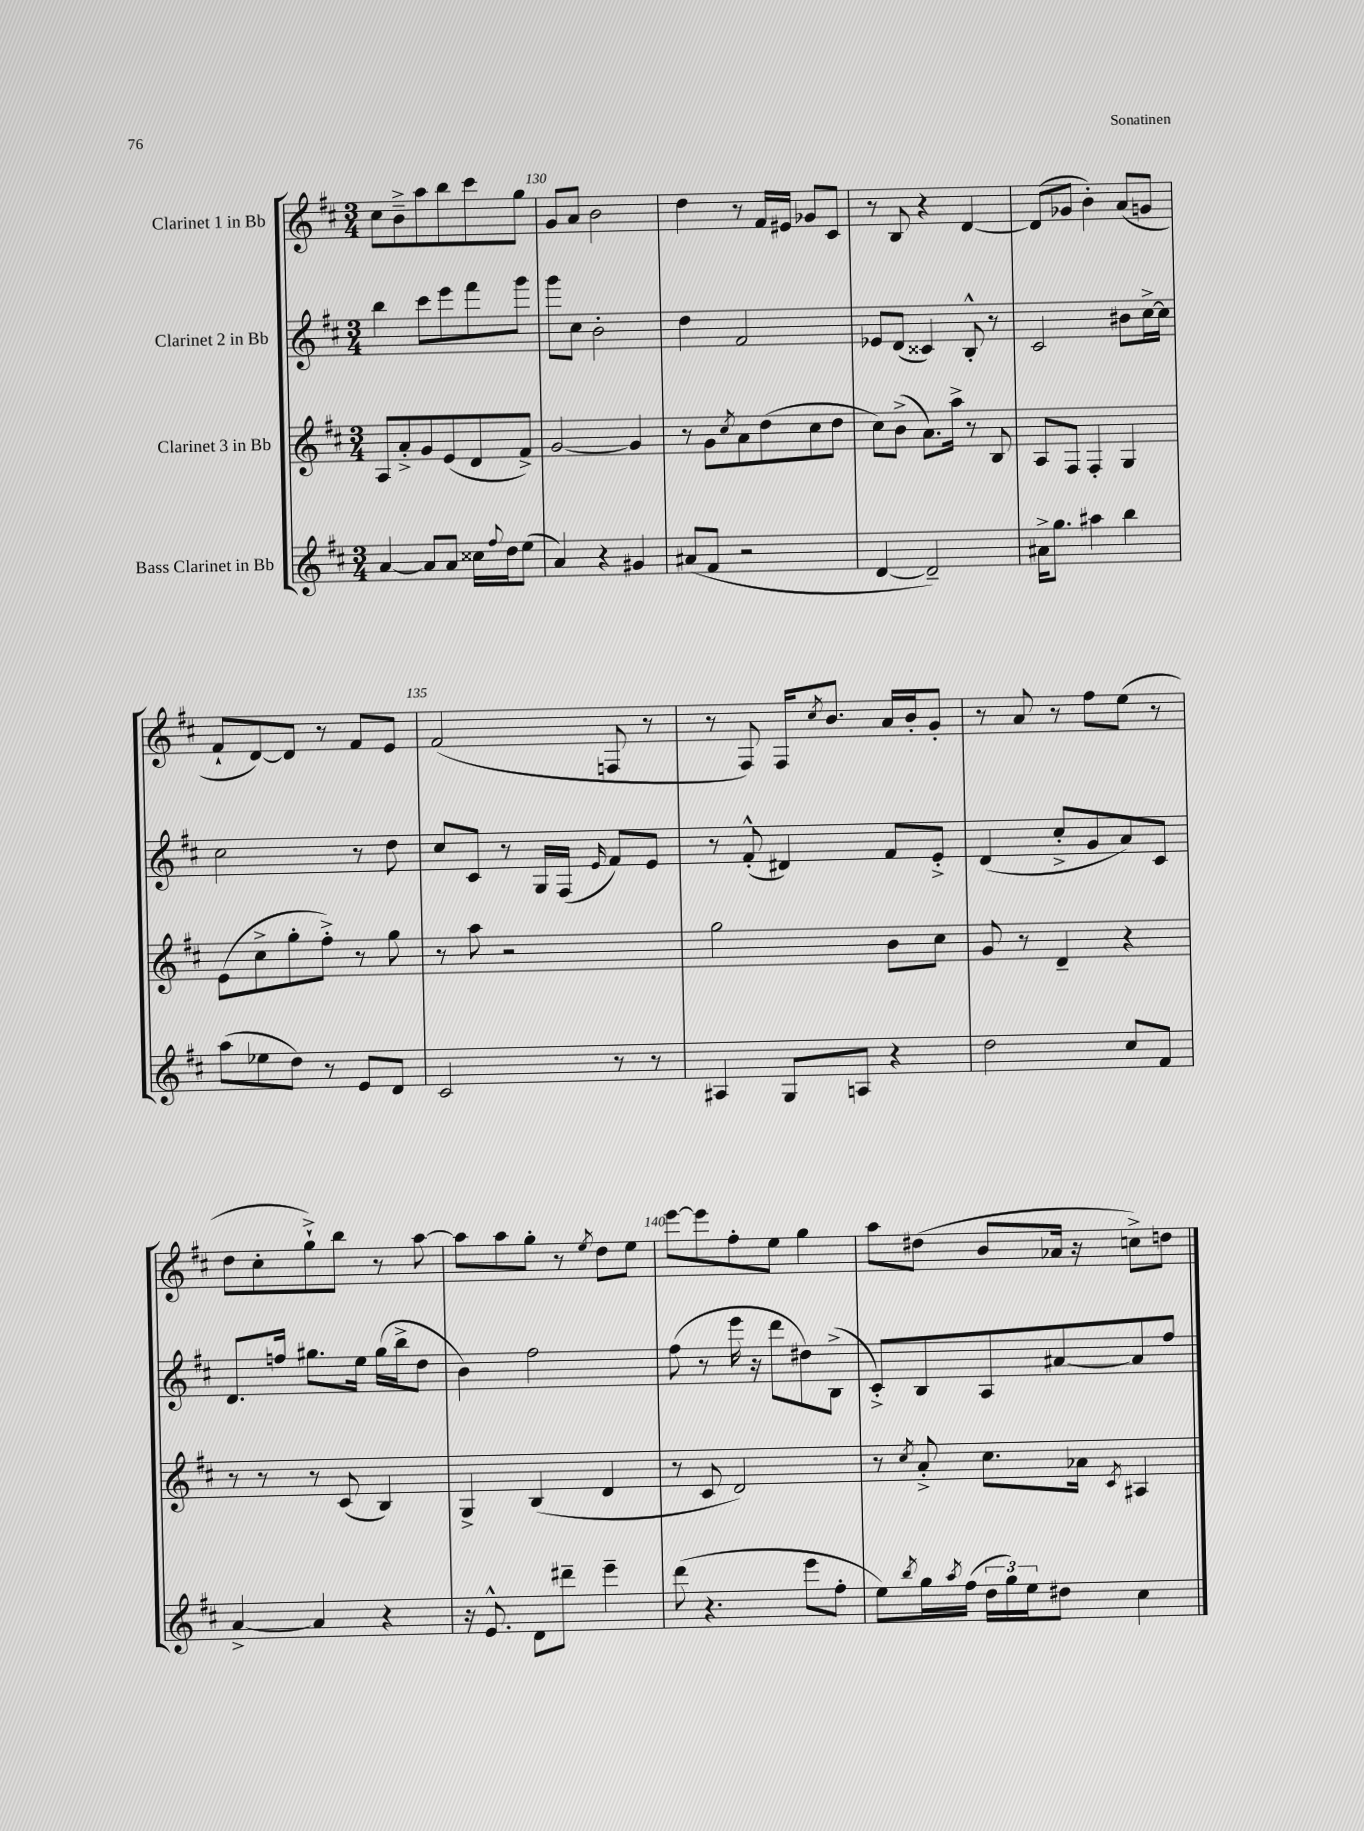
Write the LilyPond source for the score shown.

<<
\new StaffGroup <<
\new Staff = "s0" \with { instrumentName = "Clarinet 1 in Bb" } {
    \clef treble \key d \major \numericTimeSignature \time 3/4
    cis''8 b'8---> a''8 b''8 cis'''8 g''8 |
    g'8 a'8 b'2 |
    d''4 r8 fis'16 eis'16 ges'8 cis'8 |
    r8 b8 r4 d'4~ |
    d'8( ges'8 b'4-.) a'8( g'8 |
    fis'8-! d'8~) d'8 r8 fis'8 e'8 |
    fis'2( f8 r8 |
    r8 fis8) fis16 \acciaccatura { cis''8 } b'8. a'16 b'16-. g'8-. |
    r8 a'8 r8 fis''8 e''8( r8 |
    d''8 cis''8-. g''8-!->) b''8 r8 a''8~ |
    a''8 a''8 g''8-. r8 \acciaccatura { e''8 } d''8 e''8 |
    e'''8~ e'''8 fis''8-. e''8 g''4 |
    a''8 dis''8( b'8 aes'16 r16 c''8->) d''8 \bar "|." |
}
\new Staff = "s1" \with { instrumentName = "Clarinet 2 in Bb" } {
    \clef treble \key d \major \numericTimeSignature \time 3/4
    b''4 cis'''8 e'''8 fis'''8 g'''8 |
    g'''8 cis''8 b'2-. |
    d''4 fis'2 |
    ees'8 d'8( cisis'4) b8-.-^ r8 |
    cis'2 bis'8 cis''16~-> cis''16 |
    cis''2 r8 d''8 |
    cis''8 cis'8 r8 g16 fis16( \grace { e'16 } fis'8) e'8 |
    r8 fis'8-.-^( dis'4) fis'8 e'8-.-> |
    d'4( cis''8-.-> g'8 a'8) cis'8 |
    d'8. f''16 gis''8. e''16 gis''16( b''16-> d''8 |
    b'4) fis''2 |
    fis''8( r8 e'''16 r16 d'''8 dis''8) b8->( |
    cis'8-.->) b8 a8 ais'8~ ais'8 fis''8 \bar "|." |
}
\new Staff = "s2" \with { instrumentName = "Clarinet 3 in Bb" } {
    \clef treble \key d \major \numericTimeSignature \time 3/4
    a8 a'8-.-> g'8 e'8( d'8 fis'8->) |
    g'2~ g'4 |
    r8 g'8 \acciaccatura { cis''8 } a'8 d''8( cis''8 d''8 |
    cis''8) b'8->( a'8.) a''16-> r8 b8 |
    a8 fis8 fis4-. g4 |
    e'8( cis''8-> g''8-. fis''8-.->) r8 g''8 |
    r8 a''8 r2 |
    g''2 b'8 cis''8 |
    g'8 r8 d'4-- r4 |
    r8 r8 r8 cis'8( b4) |
    g4-> b4( d'4 |
    r8 cis'8 d'2) |
    r8 \acciaccatura { cis''8 } a'8-.-> cis''8. aes'16 \acciaccatura { cis'8 } ais4 \bar "|." |
}
\new Staff = "s3" \with { instrumentName = "Bass Clarinet in Bb" } {
    \clef treble \key d \major \numericTimeSignature \time 3/4
    a'4~ a'8 a'8 cisis''16 \appoggiatura { fis''8 } d''16 e''8( |
    a'4) r4 gis'4 |
    ais'8( fis'8 r2 |
    d'4~ d'2--) |
    ais'16-> g''8. ais''4 b''4 |
    a''8( ees''8 d''8) r8 e'8 d'8 |
    cis'2 r8 r8 |
    ais4 g8 a8 r4 |
    d''2 cis''8 fis'8 |
    a'4~-> a'4 r4 |
    r16 e'8.-^ d'8 dis'''8-- e'''4-- |
    d'''8( r4. e'''8 fis''8-. |
    e''8) \acciaccatura { b''8 } g''16 \acciaccatura { a''8 } fis''16( \tuplet 3/2 { d''16 g''16) e''16 } dis''8 cis''4 \bar "|." |
}
>>
>>
\layout { \context { \Score currentBarNumber = #129 \override BarNumber.break-visibility = ##(#f #t #t) barNumberVisibility = #(every-nth-bar-number-visible 5) } }
